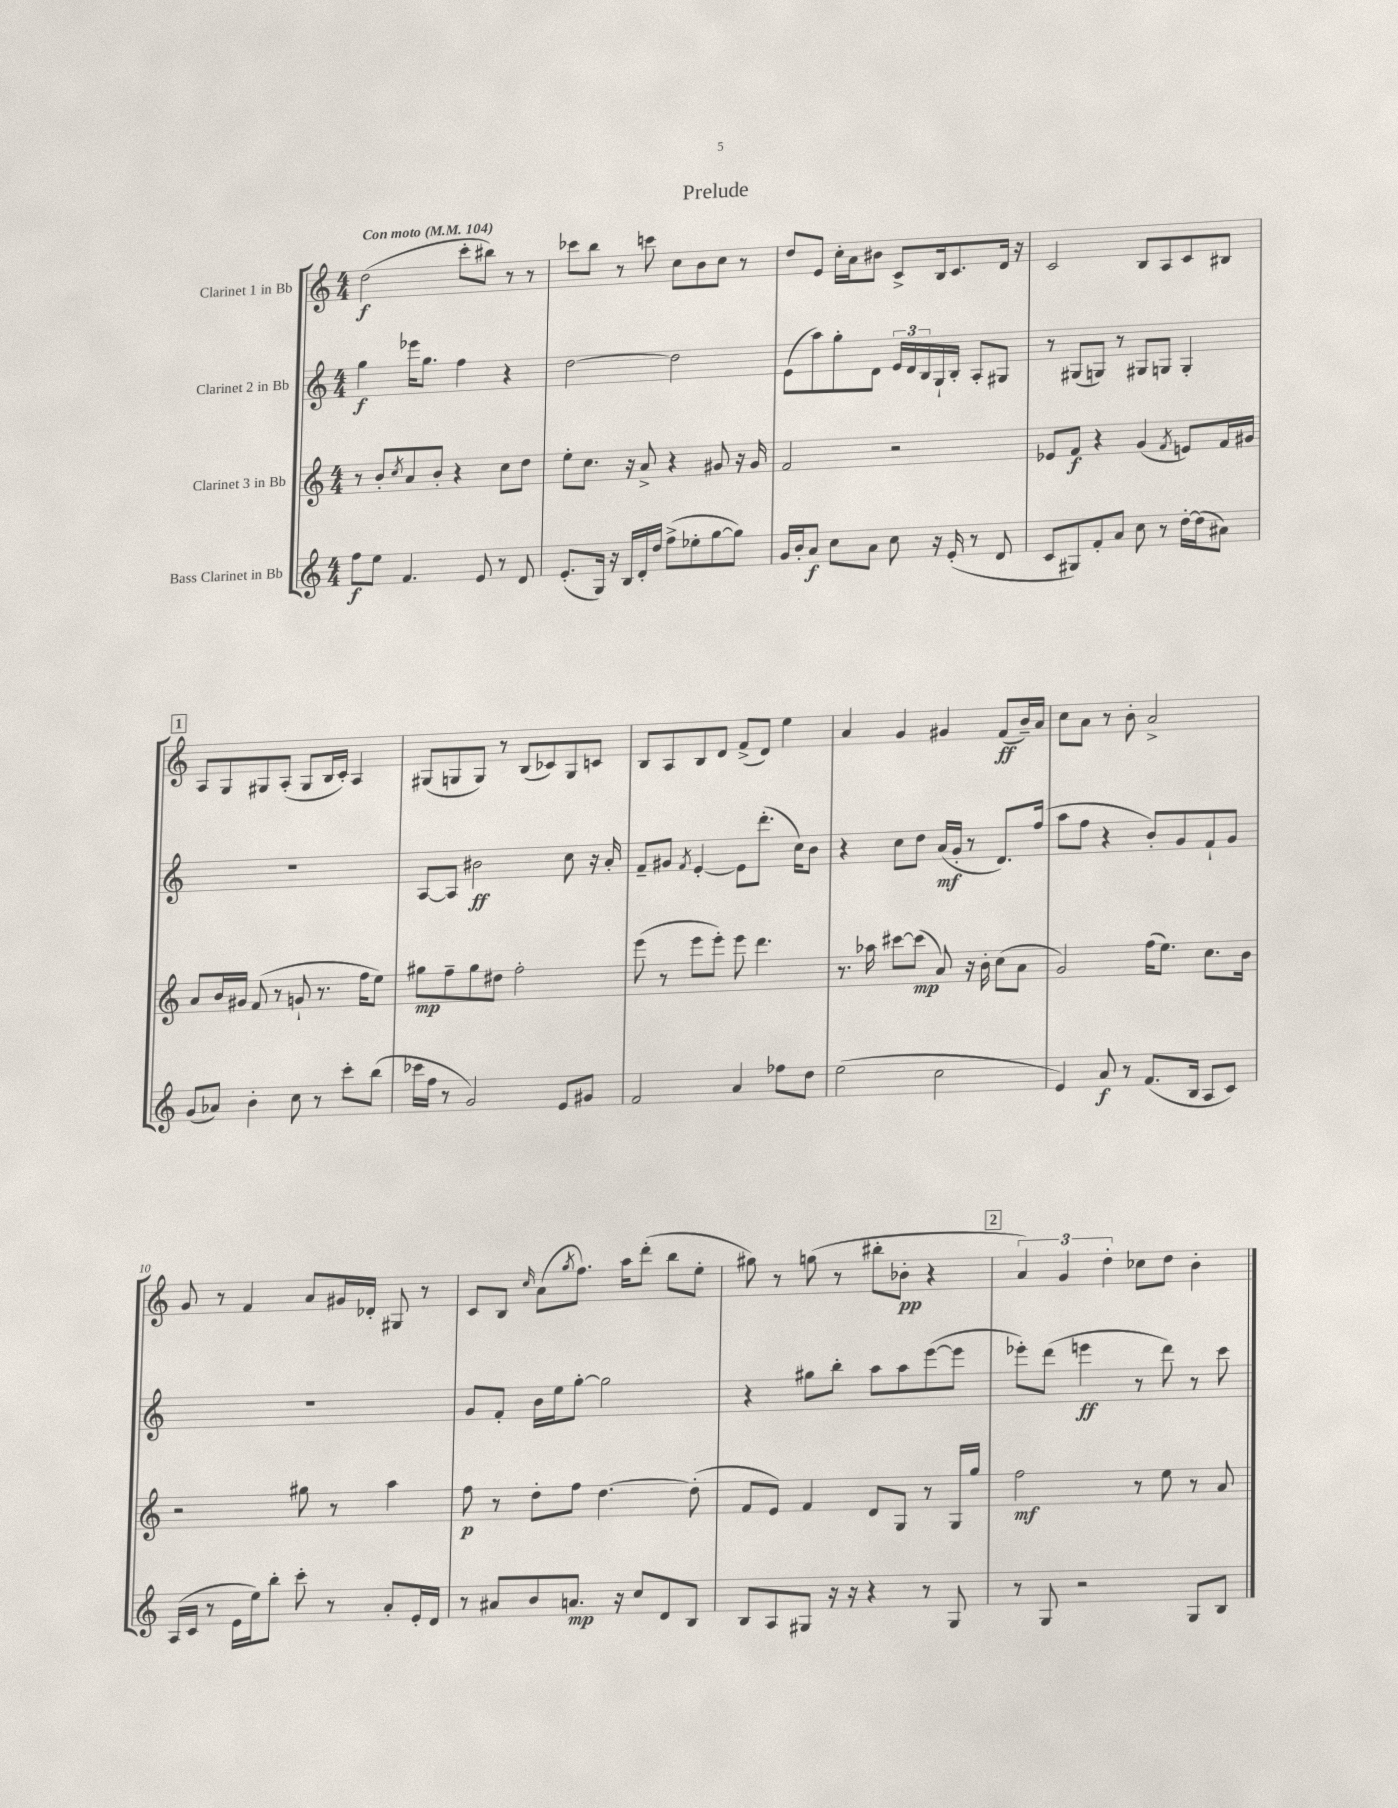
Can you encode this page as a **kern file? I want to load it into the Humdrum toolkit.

**kern	**dynam	**kern	**dynam	**kern	**dynam	**kern	**dynam
*part4	*part4	*part3	*part3	*part2	*part2	*part1	*part1
*staff4	*staff4	*staff3	*staff3	*staff2	*staff2	*staff1	*staff1
*I"Bass Clarinet in Bb	*	*I"Clarinet 3 in Bb	*	*I"Clarinet 2 in Bb	*	*I"Clarinet 1 in Bb	*
*clefG2	*	*clefG2	*	*clefG2	*	*clefG2	*
*k[]	*	*k[]	*	*k[]	*	*k[]	*
*M4/4	*	*M4/4	*	*M4/4	*	*M4/4	*
*MM104	*	*MM104	*	*MM104	*	*MM104	*
=1	=1	=1	=1	=1	=1	=1	=1
!	!	!	!	!	!	!LO:TX:a:B:t=Con moto	!
8ff\L	f	8r	.	4gg\	f	(2dd\	f
8ee\J	.	8b'/L	.	.	.	.	.
.	.	8qcc/	.	.	.	.	.
4.f/	.	8a/	.	16eee-X\KL	.	.	.
.	.	.	.	8.gg\J	.	.	.
.	.	8b'/J	.	.	.	.	.
.	.	4r	.	4ff\	.	8ccc'\L	.
8e/	.	.	.	.	.	8bb#X\J)	.
8r	.	8cc\L	.	4r	.	8r	.
8d/	.	8dd\J	.	.	.	8r	.
=2	=2	=2	=2	=2	=2	=2	=2
(8.e'/L	.	8ee'\L	.	[2dd\	.	8ccc-X\L	.
.	.	8.cc\J	.	.	.	8bb\J	.
16G/Jk)	.	.	.	.	.	.	.
16r	.	.	.	.	.	8r	.
16B/LL	.	16r	.	.	.	.	.
16d'/	.	8a^/	.	.	.	8cccn\	.
16dd/JJ	.	.	.	.	.	.	.
(8ff^\L	.	4r	.	2dd\]	.	8cc\L	.
8ee-X'\	.	.	.	.	.	8b\	.
[8gg\	.	8g#X/	.	.	.	8cc\J	.
8gg\J])	.	16r	.	.	.	8r	.
.	.	16g#/	.	.	.	.	.
=3	=3	=3	=3	=3	=3	=3	=3
16g/LL	.	2f/	.	(8e\L	.	8dd/L	.
16b'/J	.	.	.	.	.	.	.
8a/J	f	.	.	8aa\)	.	8e/J	.
8cc\L	.	.	.	8gg'\	.	16cc'\LL	.
.	.	.	.	.	.	16a\J	.
8a\J	.	.	.	8d\J	.	8b#X\J	.
8cc\	.	2r	.	24e/LL	.	8c^/L	.
.	.	.	.	24d/	.	.	.
.	.	.	.	24B/	.	.	.
16r	.	.	.	16G`/	.	16B/k	.
(16e'/	.	.	.	16B'/JJ	.	8.c/	.
8r	.	.	.	8A'/L	.	.	.
8d/	.	.	.	8G#X/J	.	16d/Jk	.
.	.	.	.	.	.	16r	.
=4	=4	=4	=4	=4	=4	=4	=4
8c/L	.	8e-X/L	.	8r	.	2c/	.
8G#X/)	.	8f/J	f	(8G#X/L	.	.	.
8f'/	.	4r	.	8Gn/J)	.	.	.
8a/J	.	.	.	8r	.	.	.
8cc\	.	(4g/	.	8G#X/L	.	8B/L	.
8r	.	.	.	8Gn/J	.	8A/	.
.	.	8qf/	.	.	.	.	.
[16dd'\LL	.	8en/L)	.	4G'/	.	8c/	.
(16dd\J]	.	.	.	.	.	.	.
8a#X\J)	.	16f/L	.	.	.	8B#X/J	.
.	.	16g#X/JJ	.	.	.	.	.
!!LO:LB:g=z
!!LO:REH:place=s1:t=1
=5	=5	=5	=5	=5	=5	=5	=5
(8g/L	.	8a/L	.	1r	.	8A/L	.
8a-X/J)	.	16b/L	.	.	.	8G/	.
.	.	16g#X/JJ	.	.	.	.	.
4b'\	.	(8f/	.	.	.	8G#X/	.
.	.	8r	.	.	.	(8A'/J	.
8cc\	.	8gn`/	.	.	.	8G#/L	.
8r	.	8.r	.	.	.	16B/L	.
.	.	.	.	.	.	16c'/JJ)	.
8ccc'\L	.	.	.	.	.	4A/	.
.	.	16ff\KL	.	.	.	.	.
(8bb\J	.	8ee\J)	.	.	.	.	.
=6	=6	=6	=6	=6	=6	=6	=6
16ccc-X\LL	.	8gg#X\L	mp	[8A/L	.	(8G#X/L	.
16ff\JJ	.	.	.	.	.	.	.
8r	.	8ff~\	.	8A/J]	.	8Gn/	.
2g/)	.	8gg#\	.	2b#X\	ff	8G/J)	.
.	.	8dd#X\J	.	.	.	8r	.
.	.	2ff'\	.	.	.	(8B/L	.
.	.	.	.	.	.	8c-X/)	.
8e/L	.	.	.	8cc\	.	8G/	.
8g#X/J	.	.	.	16r	.	8cn/J	.
.	.	.	.	16a'/	.	.	.
=7	=7	=7	=7	=7	=7	=7	=7
2f/	.	(8eee\	.	8f~/L	.	8B/L	.
.	.	8r	.	8g#X/J	.	8A/	.
.	.	.	.	8qf/	.	.	.
.	.	8eee\L	.	[4e'/	.	8B/	.
.	.	8eee'\J)	.	.	.	8d/J	.
4a/	.	8eee\	.	8e\L]	.	(8f^/L	.
.	.	4.ddd\	.	(8.ddd'\J	.	8d/J)	.
8ff-X\L	.	.	.	.	.	4ee\	.
.	.	.	.	16cc\KL)	.	.	.
8dd\J	.	.	.	8b\J	.	.	.
=8	=8	=8	=8	=8	=8	=8	=8
(2ee\	.	8.r	.	4r	.	4a/	.
.	.	16aa-X\	.	.	.	.	.
.	.	[8ccc#X\L	.	8cc\L	.	4g/	.
.	.	(8ccc#\J]	mp	8dd\J	.	.	.
2cc\	.	8a/)	.	(16a/LL	mf	4g#X/	.
.	.	.	.	16g'/JJ	.	.	.
.	.	16r	.	8r	.	.	.
.	.	16b'\	.	.	.	.	.
.	.	(8cc\L	.	8.d/L)	.	(8f/L	ff
.	.	8a\J	.	.	.	16b~/L)	.
.	.	.	.	(16ff/Jk	.	16a/JJ	.
=9	=9	=9	=9	=9	=9	=9	=9
4e/)	.	2g/)	.	8aa\L	.	8cc\L	.
.	.	.	.	8ff\J	.	8a\J	.
8a/	f	.	.	4r	.	8r	.
8r	.	.	.	.	.	8b'\	.
(8.f/L	.	(16ff\KL	.	8b'/L)	.	2a^/	.
.	.	8.ee\J)	.	.	.	.	.
.	.	.	.	8g/	.	.	.
16B/Jk	.	.	.	.	.	.	.
8A/L	.	8.cc\L	.	8f`/	.	.	.
8c/J)	.	.	.	8g/J	.	.	.
.	.	16b\Jk	.	.	.	.	.
!!LO:LB:g=z
=10	=10	=10	=10	=10	=10	=10	=10
(16A/LL	.	2r	.	1r	.	8g/	.
16c/JJ	.	.	.	.	.	.	.
8r	.	.	.	.	.	8r	.
16e\LL	.	.	.	.	.	4f/	.
16ee\J)	.	.	.	.	.	.	.
8bb'\J	.	.	.	.	.	.	.
8ccc'\	.	8gg#X\	.	.	.	8a/L	.
8r	.	8r	.	.	.	16g#X/L	.
.	.	.	.	.	.	16d-X'/JJ	.
8a'/L	.	4aa\	.	.	.	8G#X/	.
16e'/L	.	.	.	.	.	8r	.
16d/JJ	.	.	.	.	.	.	.
=11	=11	=11	=11	=11	=11	=11	=11
8r	.	8ff\	p	8g/L	.	8c/L	.
8a#X/L	.	8r	.	8f'/J	.	8B/J	.
.	.	.	.	.	.	16qqcc/	.
8b/	.	8dd'\L	.	16b\LL	.	(8a\L	.
.	.	.	.	16ee\J	.	.	.
.	.	.	.	.	.	8qgg/	.
8.an/J	mp	8ff\J	.	[8gg'\J	.	8.ff\J)	.
.	.	[4.dd\	.	2gg\]	.	.	.
16r	.	.	.	.	.	16aa\KL	.
8cc/L	.	.	.	.	.	(8ddd'\J	.
8d/	.	.	.	.	.	8bb\L	.
8B/J	.	(8dd'\]	.	.	.	8ee'\J	.
=12	=12	=12	=12	=12	=12	=12	=12
8B/L	.	8f/L	.	4r	.	8gg#X\)	.
8A/	.	8e/J)	.	.	.	8r	.
8G#X/J	.	4f/	.	8gg#X\L	.	(8ggn\	.
16r	.	.	.	8bb'\J	.	8r	.
16r	.	.	.	.	.	.	.
4r	.	8d/L	.	8aa\L	.	8bb#X'\L	.
.	.	8G/J	.	8aa\	.	8b-X'\J	pp
8r	.	8r	.	([8eee\	.	4r	.
8G#/	.	16G/LL	.	8eee\J]	.	.	.
.	.	16gg/JJ	.	.	.	.	.
!!LO:REH:place=s1:t=2
=13	=13	=13	=13	=13	=13	=13	=13
8r	.	2ff\	mf	8eee-X'\L)	.	6a/)	.
8G/	.	.	.	(8ddd\J	.	.	.
.	.	.	.	.	.	6g/	.
2r	.	.	.	4eeen\	ff	.	.
.	.	.	.	.	.	6dd'\	.
.	.	8r	.	8r	.	8cc-X\L	.
.	.	8ee\	.	8ddd\)	.	8dd\J	.
8G/L	.	8r	.	8r	.	4b'\	.
8B/J	.	8a/	.	8ccc\	.	.	.
==	==	==	==	==	==	==	==
*-	*-	*-	*-	*-	*-	*-	*-
